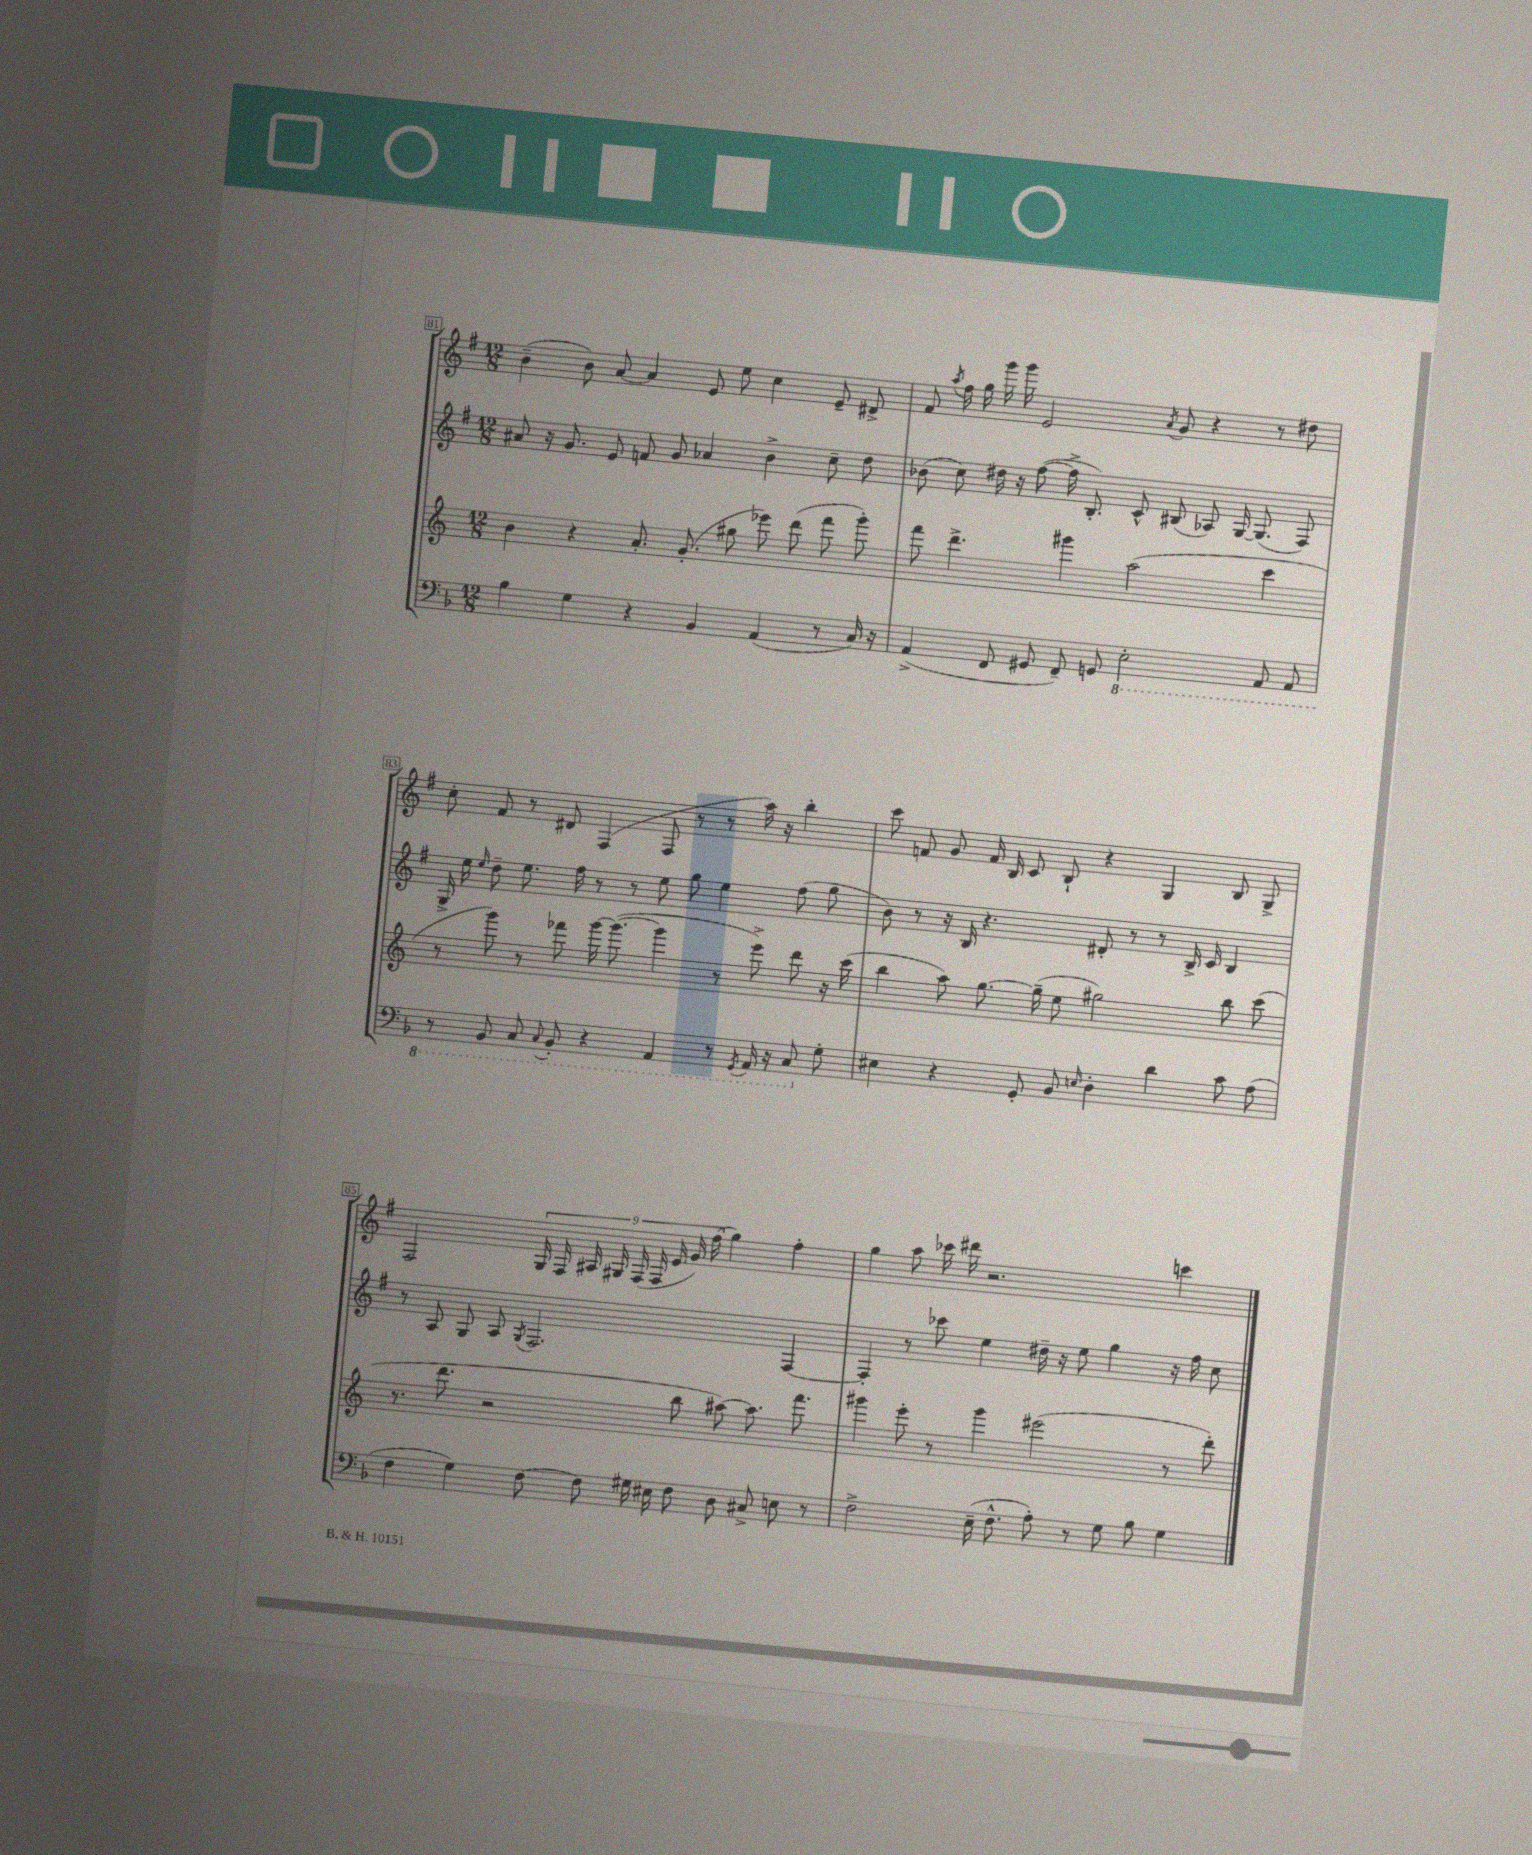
<<
\new StaffGroup <<
\new Staff = "s0" {
    \clef treble \key g \major \numericTimeSignature \time 12/8
    \autoBeamOff b'4--( b'8) a'8~ a'4 e'8 e''8 c''4 e'8-- dis'8-> |
    fis'8 \acciaccatura { a''8 } fis''16 g''16 g'''16 g'''16 e'2 \acciaccatura { a'8 } g'8 r4 r8 dis''8 |
    c''8-. fis'8 r8 dis'8 fis4( fis8 r8 r8 a''16) r16 b''4-. |
    c'''8 f'8 g'8 f'16 b16 c'8 b8-! r4 g4 b8 g8-> |
    fis2 \tuplet 9/8 { g16 fis16 ais16 gis16 fis16( fis16 e'16 g'16) fis''16( } g''4) fis''4-. |
    g''4 a''8 ces'''16 dis'''16 r2. c'''4 \bar "|." |
}
\new Staff = "s1" {
    \clef treble \key g \major \numericTimeSignature \time 12/8
    \autoBeamOff ais'8 r16 g'8. e'8 f'8 g'8 aes'4 b'4-> c''8-- d''8 |
    bes'8( c''8) dis''16 r16 fis''8~( fis''16-> b8.-.) c'8-^ bis8( aes8) g16~ g8.( fis8) |
    g16-> e''16 \grace { e''16 } d''8-- e''8. fis''16 r8 r8 e''8 g''8 e''4 fis''8( g''8 |
    b'8) r8 r16 b16 r4. dis'8-. r8 r8 b16-> c'16 b4 |
    r8 a8 g8 a8 \acciaccatura { g8 } fis2. fis4~ |
    fis4-. r8 ces'''8 e''4 dis''16-- r16 e''8 g''4 r16 fis''16 c''8 \bar "|." |
}
\new Staff = "s2" {
    \clef treble \key c \major \numericTimeSignature \time 12/8
    \autoBeamOff b'4 r4 a'8.-. g'8.-.( gis''8 ees'''8) d'''8( f'''8 g'''8-.) |
    f'''8 d'''4.-> gis'''4 a''2( c'''4 |
    r8 g'''8) r8 fes'''8 g'''16~ g'''8.~( g'''4 r8 e'''8->) d'''8 r16 c'''16( |
    b''4 a''8) g''8.~ g''16--( e''8 gis''2) b''8 c'''8( |
    r8. d'''8. r2 b''8 ais''8~) ais''8. f'''8. |
    gis'''4 e'''8-. r8 gis'''4 eis'''2( r8 d'''8-.) \bar "|." |
}
\new Staff = "s3" {
    \clef bass \key f \major \numericTimeSignature \time 12/8
    \autoBeamOff bes4 g4 r4 bes,4 a,4( r8 c16) r16 |
    a,4->( f,8 gis,8 f,8--) g,8 \ottava #-1 e,2-. a,,8 a,,8 |
    r8 bes,,8 c,8 \appoggiatura { c,8 } bes,,8-. r4 a,,4 r8 \acciaccatura { g,,8 } a,,16 r16 c,8 \ottava #0 g8-. |
    eis4 r4 g,8-. bes,8 \grace { e16 } d4-. d'4 c'8 a8( |
    f4 g4) f8~ f8 gis16 eis16 f8 d8 cis8-> e8 r8 |
    f2-> e16--( f8.-^ a8-.) r8 g8 bes8 g4 \bar "|." |
}
>>
>>
\layout { \context { \Score currentBarNumber = #81 \override BarNumber.stencil = #(make-stencil-boxer 0.1 0.3 ly:text-interface::print) } }
